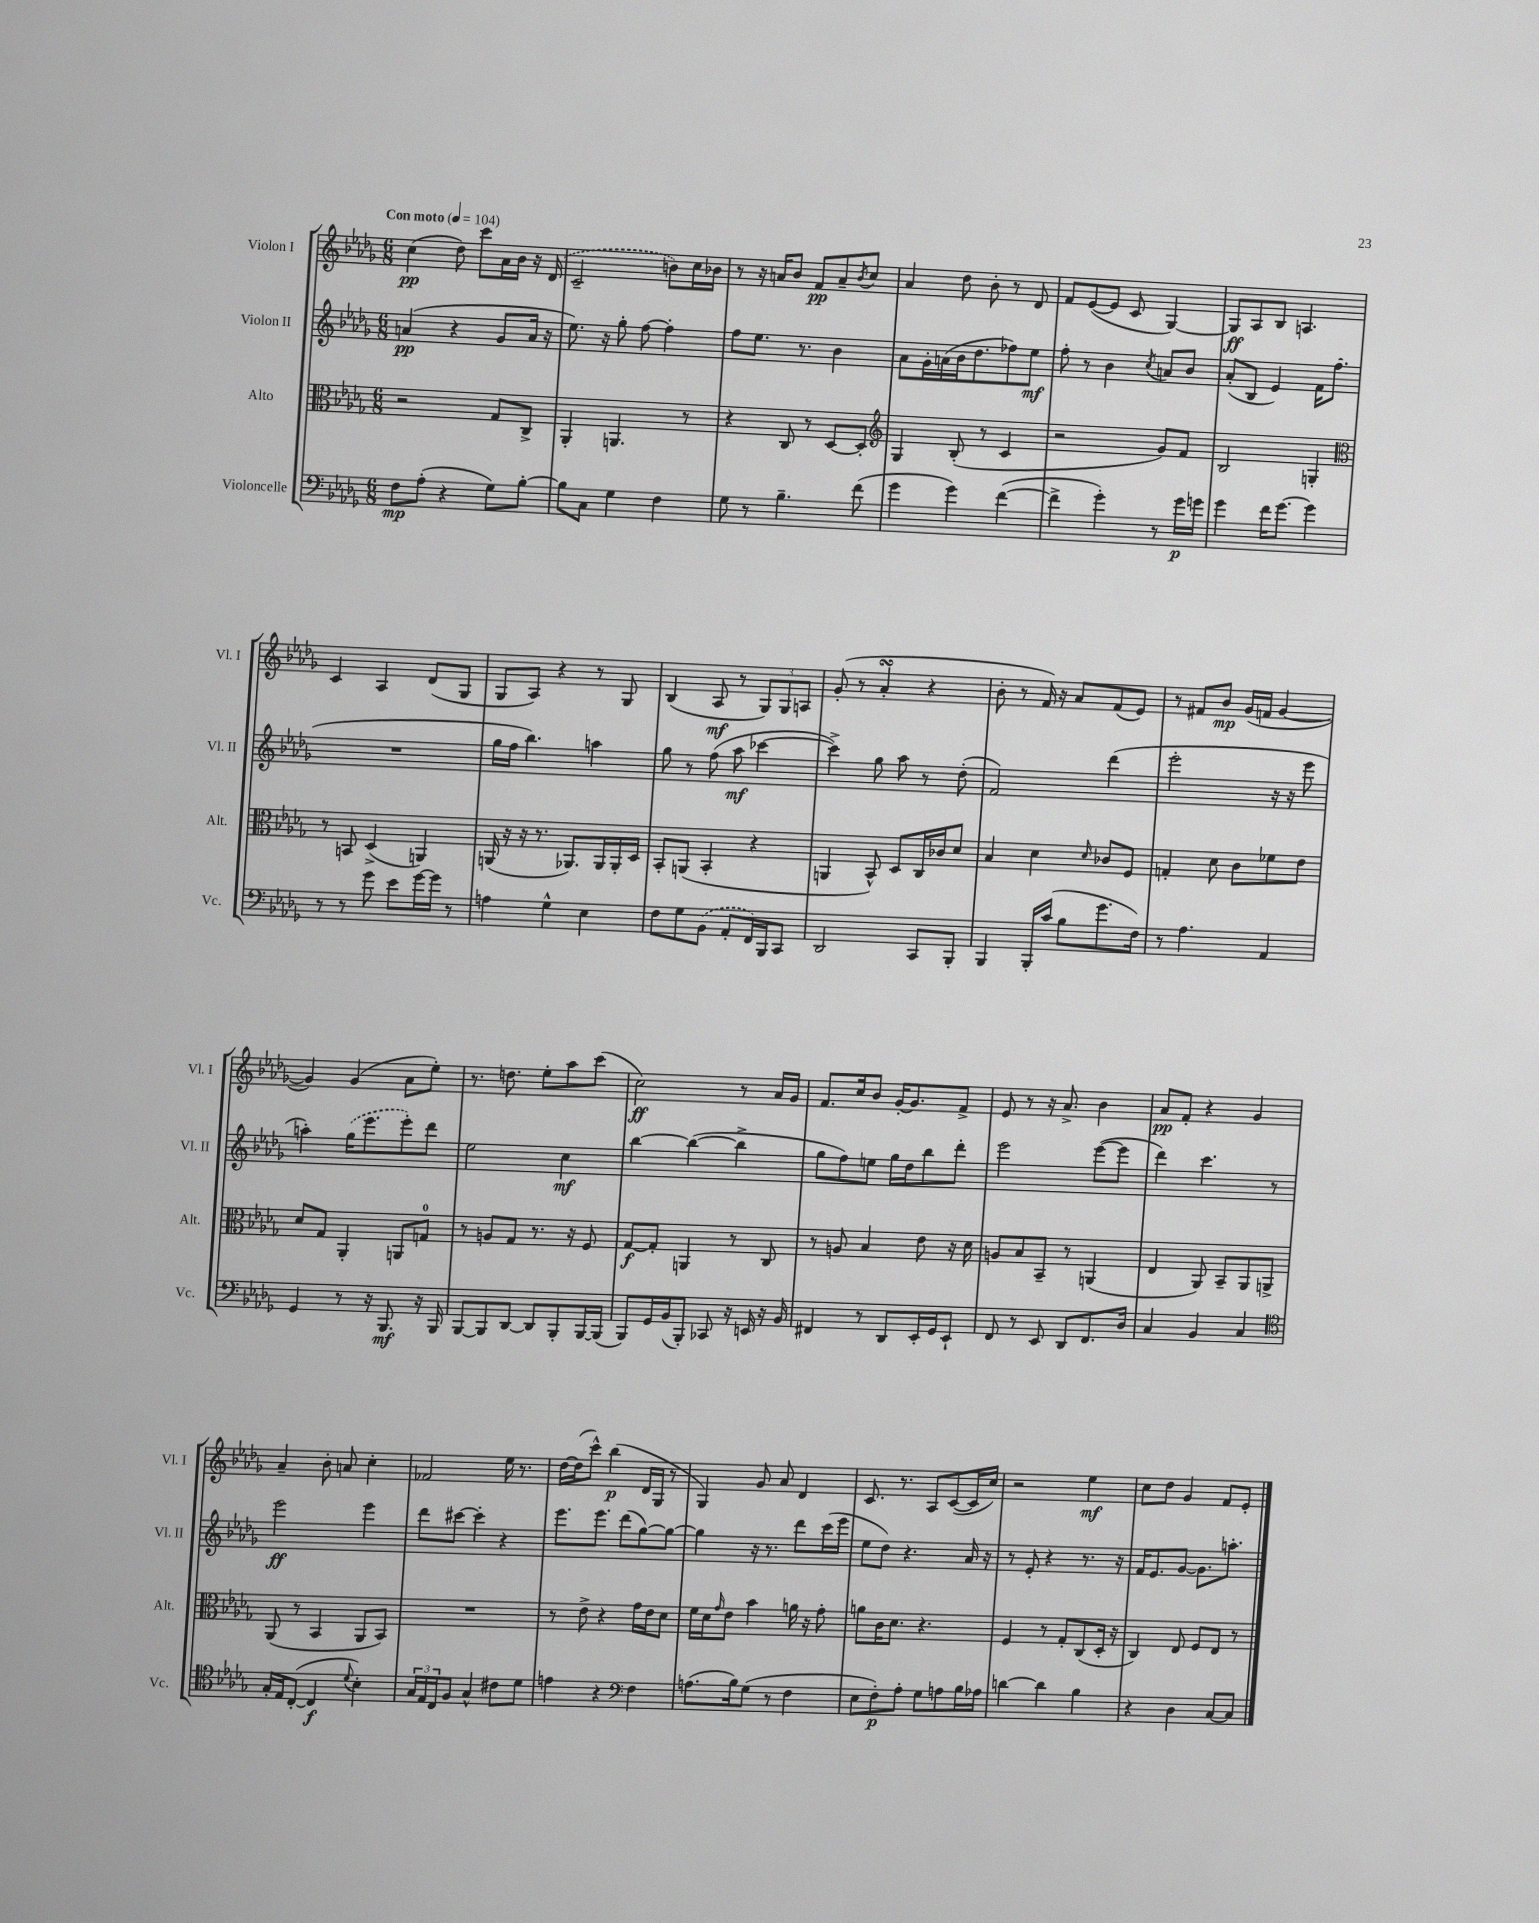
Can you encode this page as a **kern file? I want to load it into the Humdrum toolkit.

**kern	**dynam	**kern	**dynam	**kern	**dynam	**kern	**dynam
*part4	*part4	*part3	*part3	*part2	*part2	*part1	*part1
*staff4	*staff4	*staff3	*staff3	*staff2	*staff2	*staff1	*staff1
*I"Violoncelle	*	*I"Alto	*	*I"Violon II	*	*I"Violon I	*
*I'Vc.	*	*I'Alt.	*	*I'Vl. II	*	*I'Vl. I	*
*clefF4	*	*clefC3	*	*clefG2	*	*clefG2	*
*k[b-e-a-d-g-]	*	*k[b-e-a-d-g-]	*	*k[b-e-a-d-g-]	*	*k[b-e-a-d-g-]	*
*M6/8	*	*M6/8	*	*M6/8	*	*M6/8	*
*MM104	*	*MM104	*	*MM104	*	*MM104	*
=1	=1	=1	=1	=1	=1	=1	=1
!	!	!	!	!	!	!LO:TX:a:B:t=Con moto	!
8F\L	mp	2r	.	(4an/	pp	(4cc\	pp
(8A-'\J	.	.	.	.	.	.	.
4r	.	.	.	4r	.	8dd-\)	.
.	.	.	.	.	.	8ccc\L	.
8G-\L)	.	8G-/L	.	8g-/L	.	16a-\L	.
.	.	.	.	.	.	16b-\JJ	.
[8B-'\J	.	8C^/J	.	16a/Jk	.	16r	.
.	.	.	.	16r	.	(16d-/	.
=2	=2	=2	=2	=2	=2	=2	=2
8B-\L]	.	4AA-'/	.	8.ee-\)	.	2c~/	.
8C\J	.	.	.	.	.	.	.
.	.	.	.	16r	.	.	.
4G-\	.	4.AAn/	.	8gg-'\	.	.	.
.	.	.	.	[8ff\	.	.	.
4F\	.	.	.	4ff'\]	.	8bn\L)	.
.	.	8r	.	.	.	16cc\L	.
.	.	.	.	.	.	16b-X\JJ	.
=3	=3	=3	=3	=3	=3	=3	=3
8G-\	.	4r	.	8ff\L	.	8r	.
8r	.	.	.	8.ee-\J	.	16r	.
.	.	.	.	.	.	16an/KL	.
4.B-~\	.	8C/	.	.	.	8b-/J	.
.	.	.	.	8.r	.	.	.
.	.	8r	.	.	.	8f/L	pp
.	.	[8D-/L	.	4b-\	.	8a~/	.
.	.	.	.	.	.	8qb-/	.
(8f\	.	8D-'/J]	.	.	.	8cc/J	.
=4	=4	=4	=4	=4	=4	=4	=4
*	*	*clefG2	*	*	*	*	*
4g-\	.	4G-/	.	8a-\L	.	4a-/	.
.	.	.	.	16g-'\L	.	.	.
.	.	.	.	(16an\	.	.	.
4g-\)	.	(8B-'/	.	16b-\J	.	8dd-\	.
.	.	.	.	8.dd-\	.	.	.
.	.	8r	.	.	.	8b-'\	.
([4f\	.	4c/	.	8ff-X\)	.	8r	.
.	.	.	.	8ee-\J	mf	8d-/	.
=5	=5	=5	=5	=5	=5	=5	=5
4f^\]	.	2r	.	8ff'\	.	8f/L	.
.	.	.	.	8r	.	([8e-/	.
4g-'\)	.	.	.	4b-\	.	8e-/J]	.
.	.	.	.	.	.	8c/	.
.	.	.	.	8qcc/	.	.	.
8r	.	8g-/L)	.	8an/L	.	[4G-/)	.
16g-\LL	p	8f/J	.	8b-/J	.	.	.
16gn\JJ	.	.	.	.	.	.	.
=6	=6	=6	=6	=6	=6	=6	=6
4g-\	.	2B-/	.	(8a-'/L	.	8G-/L]	ff
.	.	.	.	8B-/J	.	8A-/	.
16f\KL	.	.	.	4e-/)	.	8B-/J	.
[8.g-\J	.	.	.	.	.	.	.
.	.	.	.	.	.	4.An/	.
4g-\]	.	4Gn'/	.	16f\KL	.	.	.
.	.	.	.	(8.ff\J	.	.	.
!!LO:LB:g=z
=7	=7	=7	=7	=7	=7	=7	=7
*	*	*clefC3	*	*	*	*	*
8r	.	8r	.	2.r	.	4c/	.
8r	.	8BBn/	.	.	.	.	.
8g-\	.	(4D-^/	.	.	.	4A-/	.
8e-\L	.	.	.	.	.	.	.
[16g-\L	.	4AAn/)	.	.	.	(8d-/L	.
16g-\JJ]	.	.	.	.	.	.	.
8r	.	.	.	.	.	8G-/J	.
=8	=8	=8	=8	=8	=8	=8	=8
4An\	.	(16AAn/	.	16gg-\LL	.	8G-/L	.
.	.	16r	.	16ff\JJ	.	.	.
.	.	16r	.	4.bb-\)	.	8A-/J)	.
.	.	8.r	.	.	.	.	.
4G-^^\	.	.	.	.	.	4r	.
.	.	8.AA-X/L)	.	.	.	.	.
4E-\	.	.	.	4aan\	.	8r	.
.	.	16AA-/L	.	.	.	.	.
.	.	16AA-'/	.	.	.	8G-/	.
.	.	16D-/JJ	.	.	.	.	.
=9	=9	=9	=9	=9	=9	=9	=9
8F\L	.	8BB-'/L	.	8gg-\	.	(4B-/	.
8G-\	.	(8AAn/J	.	8r	.	.	.
(8BB-\J	.	4BB-'/	.	(8ff\	.	8A-/	mf
8AA-'/L	.	.	.	8aa-\	mf	8r	.
16FF/L)	.	4r	.	[4ccc-X\	.	12G-/L)	.
16BBB-/J	.	.	.	.	.	.	.
.	.	.	.	.	.	12G-/	.
8CC/J	.	.	.	.	.	.	.
.	.	.	.	.	.	12An/J	.
=10	=10	=10	=10	=10	=10	=10	=10
2DD-/	.	4AAn/	.	4ccc-^\])	.	(8g-'/	.
.	.	.	.	.	.	8r	.
.	.	8BB-^^/)	.	8gg-\	.	4a-sSSS'/	.
.	.	8D-/L	.	8aa-\	.	.	.
8CC/L	.	16C/L	.	8r	.	4r	.
.	.	16c-X/J	.	.	.	.	.
8BBB-'/J	.	8d-/J	.	(8dd-'\	.	.	.
=11	=11	=11	=11	=11	=11	=11	=11
4BBB-/	.	4B-/	.	2f/)	.	8b-'\	.
.	.	.	.	.	.	8r	.
16BBB-'/LL	.	4d-\	.	.	.	16f/)	.
(16c/JJ	.	.	.	.	.	16r	.
8B-\L	.	.	.	.	.	8a-/L	.
.	.	16qqd-/	.	.	.	.	.
8.g-\	.	8c-X/L	.	(4ddd-\	.	(8f/	.
.	.	8F/J	.	.	.	8e-/J)	.
16F\Jk)	.	.	.	.	.	.	.
=12	=12	=12	=12	=12	=12	=12	=12
8r	.	4Gn'/	.	2eee-'\	.	8r	.
4.A-\	.	.	.	.	.	8f#X/L	.
.	.	8d-\	.	.	.	8b-/J	mp
.	.	8c\L	.	.	.	(16g-/LL	.
.	.	.	.	.	.	16fn/JJ	.
4AA-/	.	8f-X\	.	16r	.	[4g-/	.
.	.	.	.	16r	.	.	.
.	.	8e-\J	.	8eee-\	.	.	.
!!LO:LB:g=z
=13	=13	=13	=13	=13	=13	=13	=13
4GG-/	.	8d-/L	.	4aan'\)	.	4g-/])	.
.	.	8G-/J	.	.	.	.	.
8r	.	4AA-'/	.	(16gg-\KL	.	(4g-/	.
.	.	.	.	8.eee-\	.	.	.
16r	.	.	.	.	.	.	.
8.BBB-/	mf	.	.	.	.	.	.
.	.	8AAn/L	.	8eee-'\)	.	8a-\L	.
16r	.	8Gn/J	.	8ddd-\J	.	8ee-'\J)	.
16BBB-/	.	.	.	.	.	.	.
=14	=14	=14	=14	=14	=14	=14	=14
[8BBB-/L	.	8r	.	2ee-\	.	8.r	.
8BBB-/]	.	8An/L	.	.	.	.	.
.	.	.	.	.	.	8.ddn\	.
[8DD-/J	.	8G-/J	.	.	.	.	.
8DD-/L]	.	8.r	.	.	.	8ee-'\L	.
8BBB-'/	.	.	.	4cc\	mf	8aa-\	.
.	.	16r	.	.	.	.	.
[16BBB-/L	.	8F/	.	.	.	(8ccc\J	.
(16BBB-/JJ]	.	.	.	.	.	.	.
=15	=15	=15	=15	=15	=15	=15	=15
8BBB-/L)	.	[8G-/L	f	[4bb-\	.	2cc\)	ff
16GG-/L	.	8G-'/J]	.	.	.	.	.
(16BB-/J	.	.	.	.	.	.	.
8BBB-'/J)	.	4AAn/	.	(4bb-\_	.	.	.
8CC-X/	.	.	.	.	.	.	.
16r	.	8r	.	4bb-^\]	.	8r	.
16EEn/	.	.	.	.	.	.	.
16r	.	8C/	.	.	.	16a-/LL	.
16BB-/	.	.	.	.	.	16g-/JJ	.
=16	=16	=16	=16	=16	=16	=16	=16
4FF#X/	.	8r	.	8gg-\L	.	8.f/L	.
.	.	8An/	.	8ff\)	.	.	.
.	.	.	.	.	.	16cc/k	.
8r	.	4B-/	.	8een\J	.	8b-/J	.
8DD-/L	.	.	.	16gg-\LL	.	[16g-'/KL	.
.	.	.	.	16dd-\J	.	8.g-/]	.
16EE-'/L	.	8e-\	.	8bb-\	.	.	.
16GG-/J	.	.	.	.	.	.	.
8EE-`/J	.	16r	.	8ddd-'\J	.	8f^/J	.
.	.	16d-\	.	.	.	.	.
=17	=17	=17	=17	=17	=17	=17	=17
8FF/	.	8An/L	.	2eee-\	.	8e-/	.
8r	.	8B-/	.	.	.	8r	.
8EE-/	.	8BB-~/J	.	.	.	16r	.
.	.	.	.	.	.	8.a-^/	.
8DD-/L	.	8r	.	.	.	.	.
8.FF/	.	(4AAn/	.	([8eee-\L	.	4b-\	.
.	.	.	.	8eee-\J]	.	.	.
16D-/Jk	.	.	.	.	.	.	.
=18	=18	=18	=18	=18	=18	=18	=18
4C/	.	4E-/	.	4ddd-\)	.	8a-/L	pp
.	.	.	.	.	.	8f'/J	.
4BB-/	.	8AA-/)	.	4.ccc\	.	4r	.
.	.	8BB-~/L	.	.	.	.	.
4C/	.	8AA-/	.	.	.	4g-/	.
.	.	8AAn^/J	.	8r	.	.	.
!!LO:LB:g=z
=19	=19	=19	=19	=19	=19	=19	=19
*clefC4	*	*	*	*	*	*	*
16G-'/LL	.	(8AA-/	.	2eee-\	ff	4a-~/	.
16E-/J	.	.	.	.	.	.	.
([8C'/J	.	8r	.	.	.	.	.
4C/]	f	4BB-/	.	.	.	8b-'\	.
.	.	.	.	.	.	8an/	.
8qqd-/	.	.	.	.	.	.	.
4B-'\)	.	8AA-/L	.	4eee-\	.	4cc'\	.
.	.	8BB-/J)	.	.	.	.	.
=20	=20	=20	=20	=20	=20	=20	=20
24G-/LL	.	2.r	.	8ddd-\L	.	2f-X/	.
24E-/	.	.	.	.	.	.	.
24C/J	.	.	.	.	.	.	.
8F/J	.	.	.	[8ccc#X\J	.	.	.
4G-^^/	.	.	.	4ccc#'\]	.	.	.
8c#X\L	.	.	.	4r	.	16ee-\	.
.	.	.	.	.	.	8.r	.
8d-\J	.	.	.	.	.	.	.
=21	=21	=21	=21	=21	=21	=21	=21
4en\	.	8r	.	8.eee-\L	.	[16dd-\LL	.
.	.	.	.	.	.	(16dd-\J]	.
.	.	8e-^\	.	.	.	8ccc^^\J)	.
.	.	.	.	8.eee-\J	.	.	.
4r	.	4r	.	.	.	(4bb-\	p
.	.	.	.	(8ddd-\L	.	.	.
*clefF4	*	*	*	*	*	*	*
4F\	.	16g-\LL	.	[8gg-\)	.	16d-/LL	.
.	.	16e-\J	.	.	.	16G-/JJ	.
.	.	8d-\J	.	8gg-\J_	.	8r	.
=22	=22	=22	=22	=22	=22	=22	=22
(8.An\L	.	16f\LL	.	4gg-\]	.	4G-/)	.
.	.	16d-\J	.	.	.	.	.
.	.	16qqg-/	.	.	.	.	.
.	.	8e-\J	.	.	.	.	.
16B-\k)	.	.	.	.	.	.	.
(8G-\J	.	4b-\	.	16r	.	8g-/	.
.	.	.	.	8.r	.	.	.
8r	.	.	.	.	.	8a-/	.
4F\	.	16an\	.	8ddd-\L	.	4d-/	.
.	.	16r	.	.	.	.	.
.	.	8g-'\	.	(16ccc\L	.	.	.
.	.	.	.	16eee-\JJ	.	.	.
=23	=23	=23	=23	=23	=23	=23	=23
8E-\L	.	8an\L	.	8ee-\L	.	8.c/	.
8F'\)	p	16c\K	.	8dd-\J)	.	.	.
.	.	8.d-\J	.	.	.	8.r	.
8A-'\J	.	.	.	4.r	.	.	.
8G-\L	.	4.r	.	.	.	8A-/L	.
8An\	.	.	.	.	.	([8c/	.
16B-\L	.	.	.	16a-/	.	16c/L]	.
16A-X\JJ	.	.	.	16r	.	16cc/JJ)	.
=24	=24	=24	=24	=24	=24	=24	=24
[4dn\	.	4F/	.	8r	.	2r	.
.	.	.	.	8e-'/	.	.	.
4d\]	.	8r	.	4r	.	.	.
.	.	8G-'/L	.	.	.	.	.
4B-\	.	(8C/	.	8.r	.	4ee-\	mf
.	.	16D-'/Jk	.	.	.	.	.
.	.	16r	.	16r	.	.	.
=25	=25	=25	=25	=25	=25	=25	=25
4r	.	4C/)	.	16f/KL	.	8cc\L	.
.	.	.	.	8.e-/	.	.	.
.	.	.	.	.	.	8dd-\J	.
4D-\	.	8E-/	.	[8g-/J	.	4g-/	.
.	.	8F/L	.	8.g-\L]	.	.	.
[8C/L	.	8E-/J	.	.	.	8f/L	.
.	.	.	.	8.aan'\J	.	.	.
8C/J]	.	8r	.	.	.	8e-'/J	.
==	==	==	==	==	==	==	==
*-	*-	*-	*-	*-	*-	*-	*-
